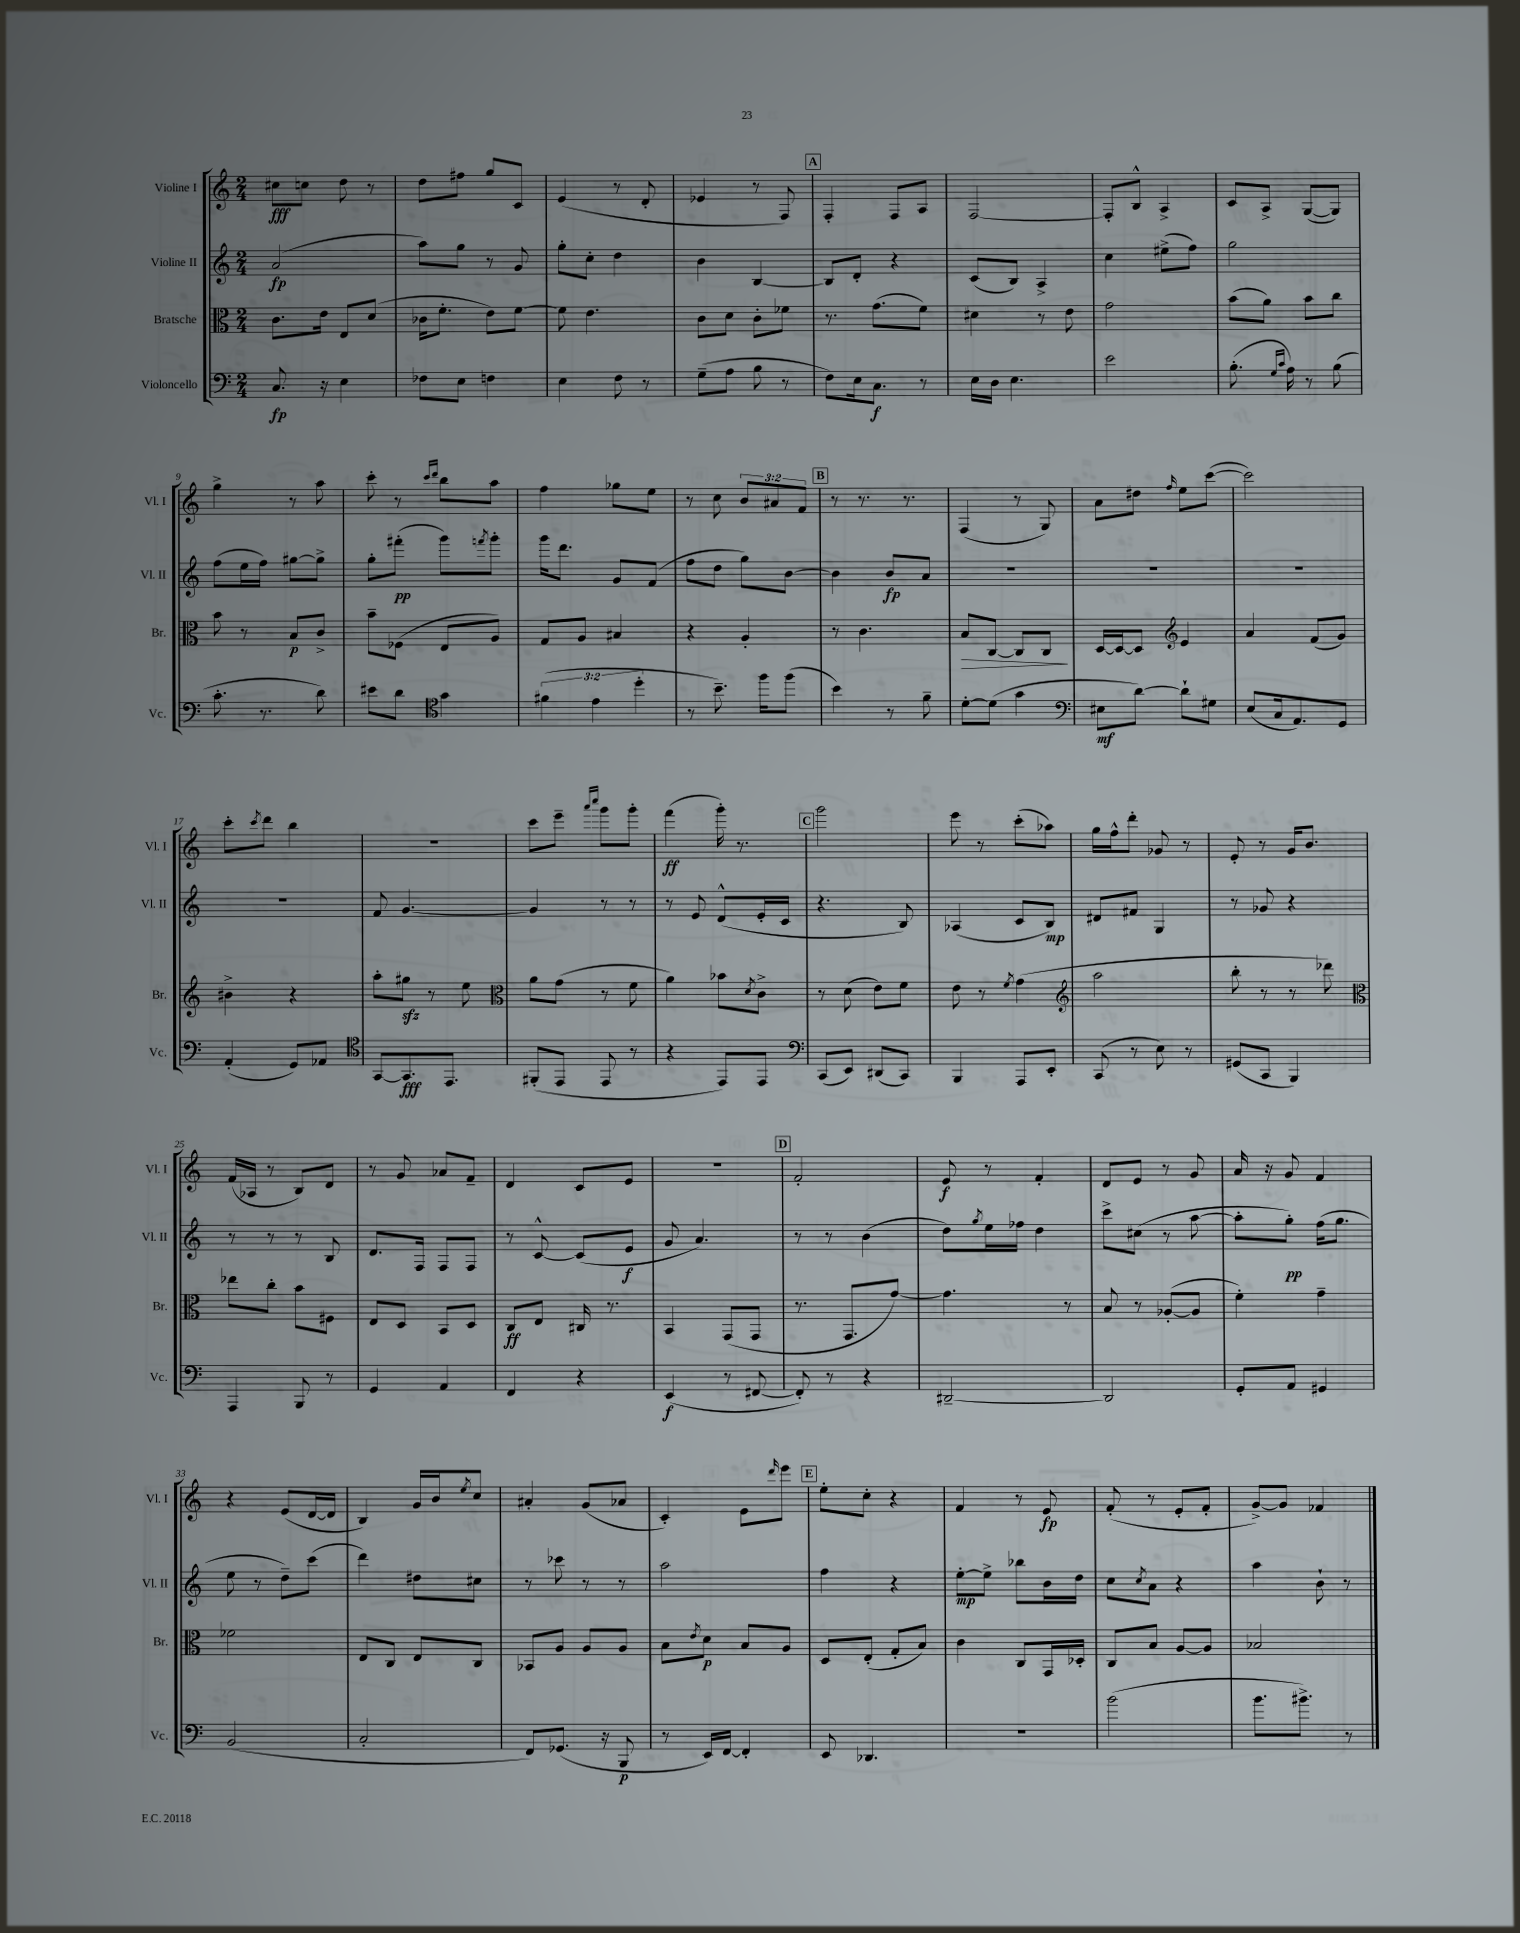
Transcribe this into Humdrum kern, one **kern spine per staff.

**kern	**dynam	**kern	**dynam	**kern	**dynam	**kern	**dynam
*part4	*part4	*part3	*part3	*part2	*part2	*part1	*part1
*staff4	*staff4	*staff3	*staff3	*staff2	*staff2	*staff1	*staff1
*I"Violoncello	*	*I"Bratsche	*	*I"Violine II	*	*I"Violine I	*
*I'Vc.	*	*I'Br.	*	*I'Vl. II	*	*I'Vl. I	*
*clefF4	*	*clefC3	*	*clefG2	*	*clefG2	*
*k[]	*	*k[]	*	*k[]	*	*k[]	*
*M2/4	*	*M2/4	*	*M2/4	*	*M2/4	*
=1	=1	=1	=1	=1	=1	=1	=1
8.C/	fp	8.c\L	.	(2a/	fp	8cc#X\L	fff
.	.	.	.	.	.	8ccn\J	.
16r	.	16e\Jk	.	.	.	.	.
4E\	.	8E/L	.	.	.	8dd\	.
.	.	(8d/J	.	.	.	8r	.
=2	=2	=2	=2	=2	=2	=2	=2
8F-X\L	.	16c-X\KL	.	8aa\L)	.	8dd\L	.
.	.	8.f'\J	.	.	.	.	.
8E\J	.	.	.	8gg\J	.	8ff#X\J	.
4Fn\	.	8e\L)	.	8r	.	8gg/L	.
.	.	[8f\J	.	8g/	.	8c/J	.
=3	=3	=3	=3	=3	=3	=3	=3
4E\	.	8f\]	.	8gg'\L	.	(4e/	.
.	.	4.e\	.	8cc'\J	.	.	.
8F\	.	.	.	4dd\	.	8r	.
8r	.	.	.	.	.	8d'/	.
=4	=4	=4	=4	=4	=4	=4	=4
(8G~\L	.	8c\L	.	4b\	.	4e-X/	.
8A\J	.	8d\J	.	.	.	.	.
8B\	.	8c'\L	.	[4B/	.	8r	.
8r	.	8f-X\J	.	.	.	8F/)	.
!!LO:REH:place=s1:t=A
=5	=5	=5	=5	=5	=5	=5	=5
8F\L)	.	8.r	.	8B/L]	.	4F'/	.
16E\k	.	.	.	8d'/J	.	.	.
8.C\J	f	(8.g\L	.	.	.	.	.
.	.	.	.	4r	.	8F/L	.
8r	.	8f\J)	.	.	.	8A/J	.
=6	=6	=6	=6	=6	=6	=6	=6
16E\LL	.	4d#X\	.	(8c/L	.	[2F/	.
16D\JJ	.	.	.	.	.	.	.
4.E\	.	.	.	8B/J)	.	.	.
.	.	8r	.	4A^/	.	.	.
.	.	8e\	.	.	.	.	.
=7	=7	=7	=7	=7	=7	=7	=7
2e\	.	2g\	.	4cc\	.	8F'/L]	.
.	.	.	.	.	.	8B^^/J	.
.	.	.	.	(8ee#X^\L	.	4A^/	.
.	.	.	.	8ff\J)	.	.	.
=8	=8	=8	=8	=8	=8	=8	=8
(8.B'\	.	(8b\L	.	2gg\	.	8c/L	.
.	.	8a\J)	.	.	.	8A^/J	.
16qqG/LL	.	.	.	.	.	.	.
16qqc/JJ	.	.	.	.	.	.	.
16A\)	.	.	.	.	.	.	.
8r	.	8b\L	.	.	.	([8G/L	.
(8B\	.	8cc\J	.	.	.	8G/J])	.
!!LO:LB:g=z
=9	=9	=9	=9	=9	=9	=9	=9
8.c'\	.	8b\	.	(8ff\L	.	4gg^\	.
.	.	8r	.	16ee\L	.	.	.
8.r	.	.	.	16ff\JJ)	.	.	.
.	.	8B/L	p	[8gg#X\L	.	8r	.
8d\)	.	8c^/J	.	8gg#^\J]	.	8aa\	.
=10	=10	=10	=10	=10	=10	=10	=10
8e#X\L	.	8b~\L	.	8gg'\L	.	8ccc'\	.
8d\J	.	(8F-X\J	.	(8fff#X'\J	pp	8r	.
*clefC4	*	*	*	*	*	*	*
.	.	.	.	.	.	16qqccc/LL	.
.	.	.	.	.	.	16qqddd/JJ	.
4g\	.	8E/L	.	8ggg\L)	.	8bb\L	.
.	.	.	.	8qfffn/	.	.	.
.	.	8A/J)	.	8ggg'\J	.	8aa\J	.
=11	=11	=11	=11	=11	=11	=11	=11
(6f#X\	.	8G/L	.	16ggg\KL	.	4ff\	.
.	.	.	.	8.ddd\J	.	.	.
.	.	8A/J	.	.	.	.	.
6e\	.	.	.	.	.	.	.
.	.	4B#X/	.	8g/L	.	8gg-X\L	.
6dd'\	.	.	.	.	.	.	.
.	.	.	.	(8f/J	.	8ee\J	.
=12	=12	=12	=12	=12	=12	=12	=12
8r	.	4r	.	8ff\L	.	8r	.
8.b~\)	.	.	.	8dd\J	.	8cc\	.
.	.	4A'/	.	8gg\L)	.	12b/L	.
16ff\KL	.	.	.	.	.	.	.
.	.	.	.	.	.	12a#X/	.
(8ff\J	.	.	.	[8b\J	.	.	.
.	.	.	.	.	.	12f/J	.
!!LO:REH:place=s1:t=B
=13	=13	=13	=13	=13	=13	=13	=13
4b\)	.	8r	.	4b\]	.	8r	.
.	.	4.c\	.	.	.	8.r	.
8r	.	.	.	8b/L	fp	.	.
.	.	.	.	.	.	8.r	.
8f~\	.	.	.	8a/J	.	.	.
=14	=14	=14	=14	=14	=14	=14	=14
!	!	!	!LO:HP:b	!	!	!	!
[8d'\L	.	8B/L	>	2r	.	(4F/	.
(8d\J]	.	[8C/J	.	.	.	.	.
4g\	.	8C/L]	.	.	.	8r	.
.	.	8C/J	.	.	.	8G/)	.
.	.	.	]	.	.	.	.
=15	=15	=15	=15	=15	=15	=15	=15
*clefF4	*	*	*	*	*	*	*
8E#X\L	mf	[16D/LL	.	2r	.	8a\L	.
.	.	16D/J_	.	.	.	.	.
[8d\J)	.	8D/J]	.	.	.	8dd#X\J	.
*	*	*clefG2	*	*	*	*	*
.	.	.	.	.	.	16qqff/	.
8d`\L]	.	4e/	.	.	.	8ee\L	.
8G#X\J	.	.	.	.	.	([8ccc\J	.
=16	=16	=16	=16	=16	=16	=16	=16
(8E/L	.	4a/	.	2r	.	2ccc\])	.
16C/k	.	.	.	.	.	.	.
8.AA/)	.	.	.	.	.	.	.
.	.	(8f/L	.	.	.	.	.
8GG/J	.	8g/J)	.	.	.	.	.
!!LO:LB:g=z
=17	=17	=17	=17	=17	=17	=17	=17
(4AA'/	.	4b#X^\	.	2r	.	8ccc'\L	.
.	.	.	.	.	.	8qccc/	.
.	.	.	.	.	.	8ddd\J	.
8GG/L)	.	4r	.	.	.	4bb\	.
8AA-X/J	.	.	.	.	.	.	.
=18	=18	=18	=18	=18	=18	=18	=18
*clefC4	*	*	*	*	*	*	*
[8GG/L	.	8aa'\L	.	8f/	.	2r	.
8.GG/]	fff	8gg#Xzz\J	.	[4.g/	.	.	.
.	.	8r	.	.	.	.	.
8.EE/J	.	.	.	.	.	.	.
.	.	8ee\	.	.	.	.	.
=19	=19	=19	=19	=19	=19	=19	=19
*	*	*clefC3	*	*	*	*	*
(8FF#X'/L	.	8a\L	.	4g/]	.	8ccc\L	.
8EE/J	.	(8g\J	.	.	.	8eee~\J	.
.	.	.	.	.	.	16qqaaa/LL	.
.	.	.	.	.	.	16qqcccc/JJ	.
8EE/	.	8r	.	8r	.	8ggg\L	.
8r	.	8f\	.	8r	.	8ggg'\J	.
=20	=20	=20	=20	=20	=20	=20	=20
4r	.	4a\)	.	8r	.	(4fff\	ff
.	.	.	.	8e/	.	.	.
8EE/L)	.	8b-X\L	.	(8d^^/L	.	16ggg'\)	.
.	.	.	.	.	.	8.r	.
.	.	8qd/	.	.	.	.	.
8EE/J	.	8c^\J	.	16e'/L	.	.	.
.	.	.	.	16c/JJ	.	.	.
!!LO:REH:place=s1:t=C
=21	=21	=21	=21	=21	=21	=21	=21
*clefF4	*	*	*	*	*	*	*
(8CC/L	.	8r	.	4.r	.	2ggg\	.
8EE/J)	.	(8d\	.	.	.	.	.
(8DD#X/L	.	8e\L)	.	.	.	.	.
8CC/J)	.	8f\J	.	8B/)	.	.	.
=22	=22	=22	=22	=22	=22	=22	=22
4BBB/	.	8e\	.	(4A-X/	.	8eee\	.
.	.	8r	.	.	.	8r	.
.	.	8qf/	.	.	.	.	.
8AAA/L	.	(4g\	.	8c/L	.	(8ccc'\L	.
8EE'/J	.	.	.	8B/J)	mp	8aa-X\J)	.
=23	=23	=23	=23	=23	=23	=23	=23
*	*	*clefG2	*	*	*	*	*
(8CC/	.	2aa\	.	8d#X/L	.	16gg\LL	.
.	.	.	.	.	.	16ff^^\J	.
8r	.	.	.	8f#X/J	.	8ddd'\J	.
8E\)	.	.	.	4G/	.	8g-X/	.
8r	.	.	.	.	.	8r	.
=24	=24	=24	=24	=24	=24	=24	=24
(8GG#X/L	.	8bb'\	.	8r	.	8e'/	.
8CC/J	.	8r	.	8g-X/	.	8r	.
4BBB/)	.	8r	.	4r	.	16g/KL	.
.	.	.	.	.	.	8.b/J	.
.	.	8ddd-X\)	.	.	.	.	.
!!LO:LB:g=z
=25	=25	=25	=25	=25	=25	=25	=25
*	*	*clefC3	*	*	*	*	*
4AAA/	.	8ee-X\L	.	8r	.	(16f/LL	.
.	.	.	.	.	.	16A-X/JJ	.
.	.	8cc'\J	.	8r	.	8r	.
8BBB/	.	8b\L	.	8r	.	8B/L)	.
8r	.	8F#X\J	.	8B/	.	8d/J	.
=26	=26	=26	=26	=26	=26	=26	=26
4GG/	.	8E/L	.	8.d/L	.	8r	.
.	.	8D/J	.	.	.	8g/	.
.	.	.	.	16F/Jk	.	.	.
4AA/	.	8BB/L	.	8F/L	.	8a-X/L	.
.	.	8D/J	.	8F/J	.	8f~/J	.
=27	=27	=27	=27	=27	=27	=27	=27
4FF/	.	8C/L	ff	8r	.	4d/	.
.	.	8E/J	.	[8c^^/	.	.	.
4r	.	16C#X/	.	(8c/L]	.	8c/L	.
.	.	8.r	.	.	.	.	.
.	.	.	.	8e/J	f	8e/J	.
=28	=28	=28	=28	=28	=28	=28	=28
(4EE/	f	4BB/	.	8g/	.	2r	.
.	.	.	.	4.a/)	.	.	.
8r	.	(8GG/L	.	.	.	.	.
[8FF#X/	.	8GG/J	.	.	.	.	.
!!LO:REH:place=s1:t=D
=29	=29	=29	=29	=29	=29	=29	=29
8FF#'/])	.	8.r	.	8r	.	2f'/	.
8r	.	.	.	8r	.	.	.
.	.	8.GG/L	.	.	.	.	.
4r	.	.	.	(4b\	.	.	.
.	.	[8g/J)	.	.	.	.	.
=30	=30	=30	=30	=30	=30	=30	=30
[2DD#X~/	.	4.g\]	.	8dd\L)	.	8e/	f
.	.	.	.	8qgg/	.	.	.
.	.	.	.	16ee\L	.	8r	.
.	.	.	.	16ff-X\JJ	.	.	.
.	.	.	.	4dd\	.	4f'/	.
.	.	8r	.	.	.	.	.
=31	=31	=31	=31	=31	=31	=31	=31
2DD#/]	.	8B/	.	8ccc^\L	.	8d/L	.
.	.	8r	.	(8cc#X\J	.	8e/J	.
.	.	([8A-X'/L	.	8r	.	8r	.
.	.	8A-/J]	.	[8aa\	.	8g/	.
=32	=32	=32	=32	=32	=32	=32	=32
8GG'/L	.	4f'\)	.	8aa'\L]	.	16a/	.
.	.	.	.	.	.	16r	.
8AA/J	.	.	.	8gg'\J)	pp	8g/	.
4GG#X/	.	4g~\	.	(16ff\KL	.	4f/	.
.	.	.	.	8.gg\J	.	.	.
!!LO:LB:g=z
=33	=33	=33	=33	=33	=33	=33	=33
(2BB/	.	2f-X\	.	8ee\	.	4r	.
.	.	.	.	8r	.	.	.
.	.	.	.	8dd~\L)	.	(8e/L	.
.	.	.	.	(8ccc\J	.	[16d/L	.
.	.	.	.	.	.	16d/JJ]	.
=34	=34	=34	=34	=34	=34	=34	=34
2C'/	.	8E/L	.	4ddd\)	.	4B/)	.
.	.	8C/J	.	.	.	.	.
.	.	8E/L	.	8dd#X\L	.	16g/LL	.
.	.	.	.	.	.	16b/J	.
.	.	.	.	.	.	8qee/	.
.	.	8C/J	.	8cc#X\J	.	8cc/J	.
=35	=35	=35	=35	=35	=35	=35	=35
8FF/L)	.	8BB-X/L	.	8r	.	4a#X'/	.
(8.GG-X/J	.	8A/J	.	8ccc-X\	.	.	.
.	.	8A/L	.	8r	.	(8g/L	.
16r	.	.	.	.	.	.	.
8BBB/	p	8A/J	.	8r	.	8a-X/J	.
=36	=36	=36	=36	=36	=36	=36	=36
8r	.	8B\L	.	2aa\	.	4c'/)	.
.	.	8qe/	.	.	.	.	.
16EE/LL)	.	8d\J	p	.	.	.	.
[16FF/JJ	.	.	.	.	.	.	.
4FF'/]	.	8B/L	.	.	.	8e\L	.
.	.	.	.	.	.	16qqddd/	.
.	.	8A/J	.	.	.	8eee\J	.
!!LO:REH:place=s1:t=E
=37	=37	=37	=37	=37	=37	=37	=37
8EE/	.	8D/L	.	4ff\	.	8ee'\L	.
4.DD-X/	.	(8E'/J	.	.	.	8cc'\J	.
.	.	8G'/L	.	4r	.	4r	.
.	.	8B/J)	.	.	.	.	.
=38	=38	=38	=38	=38	=38	=38	=38
2r	.	4c\	.	[8ee'\L	mp	4f/	.
.	.	.	.	8ee^\J]	.	.	.
.	.	8C/L	.	8bb-X\L	.	8r	.
.	.	16GG/L	.	16b\L	.	8e/	fp
.	.	16D-X'/JJ	.	16dd\JJ	.	.	.
=39	=39	=39	=39	=39	=39	=39	=39
(2b\	.	8C/L	.	8cc\L	.	(8f'/	.
.	.	.	.	8qcc/	.	.	.
.	.	8B/J	.	8a\J	.	8r	.
.	.	[8A/L	.	4r	.	8e'/L	.
.	.	8A/J]	.	.	.	8f'/J	.
=40	=40	=40	=40	=40	=40	=40	=40
8.b\L	.	2B-X/	.	4aa\	.	[8g^/L)	.
.	.	.	.	.	.	8g/J]	.
8.b#X^\J)	.	.	.	.	.	.	.
.	.	.	.	8b`\	.	4f-X/	.
8r	.	.	.	8r	.	.	.
==	==	==	==	==	==	==	==
*-	*-	*-	*-	*-	*-	*-	*-
